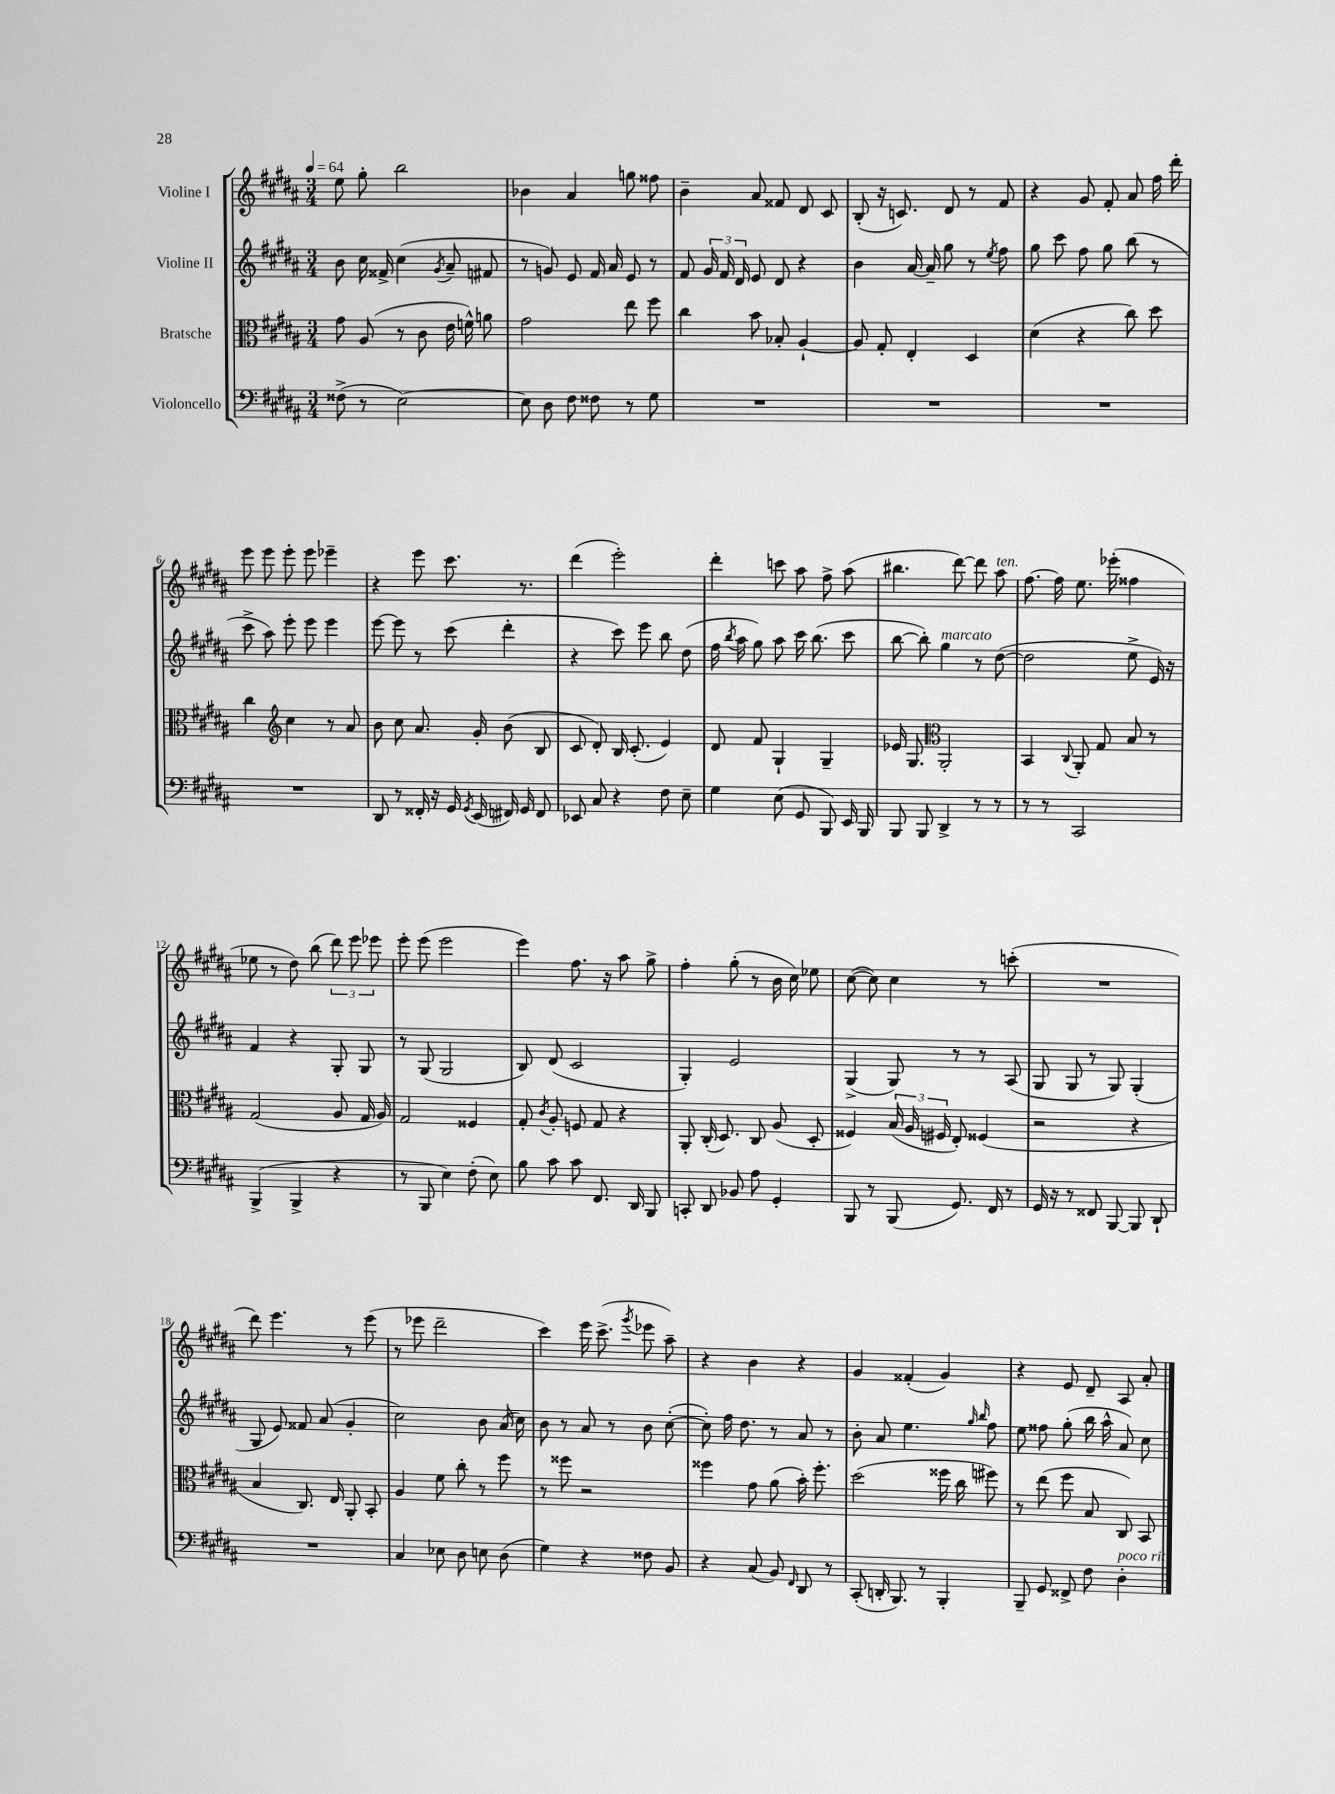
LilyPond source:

<<
\new StaffGroup <<
\new Staff = "s0" \with { instrumentName = "Violine I" } {
    \clef treble \key b \major \numericTimeSignature \time 3/4 \tempo 4 = 64
    \autoBeamOff e''8 gis''8-. b''2 |
    bes'4 ais'4 g''8 fisis''8 |
    b'4-- ais'8 fisis'8 dis'8 cis'8 |
    b8-.( r16 c'8.) dis'8 r8 fis'8 |
    r4 gis'8 fis'8-. ais'8 fis''16 dis'''16-. |
    e'''8 e'''8 e'''8-. e'''8 ees'''4-- |
    r4 e'''8 cis'''8. r8. |
    dis'''4( e'''2-.) |
    dis'''4-. c'''8 ais''8 fis''8-> ais''8( |
    bis''4. dis'''8~) dis'''8 ais''8^\markup { \italic "ten." } |
    fis''8.~ fis''16 e''8. ees'''16-.( fisis''4 |
    ees''8 r8 dis''8) b''8( \tuplet 3/2 { dis'''8) e'''8 ees'''8 } |
    e'''8-. e'''8( e'''2 |
    e'''4) fis''8. r16 ais''8 gis''8-> |
    fis''4-. gis''8-.( r8 b'16 cis''16) ees''8 |
    cis''8~( cis''8) cis''4 r8 c'''8-.( |
    R2. |
    dis'''8) e'''4. r8 e'''8( |
    r8 ees'''8 dis'''2-- |
    cis'''4) e'''16 cis'''8.->( \acciaccatura { gis'''8 } ees'''8 ais''8--) |
    r4 b'4 r4 |
    gis'4 fisis'4-.( gis'4) |
    r4 e'8 dis'8-- ais8 ais'8-. \bar "|." |
}
\new Staff = "s1" \with { instrumentName = "Violine II" } {
    \clef treble \key b \major \numericTimeSignature \time 3/4
    \autoBeamOff b'8 cis''16 fisis'16-> cis''4( \acciaccatura { gis'8 } ais'8-- fis'8 |
    r8 g'8) e'8 fis'16 ais'16 e'8 r8 |
    fis'8 \tuplet 3/2 { gis'16 fis'16 dis'16 } e'8 dis'8 r4 |
    b'4 ais'16~ ais'16-- gis''8 r8 \acciaccatura { e''8 } fis''8 |
    gis''8 cis'''8 fis''8 gis''8 b''8( r8 |
    cis'''8-> ais''8) e'''8-. e'''8 e'''4 |
    e'''8~ e'''8 r8 cis'''8( dis'''4-. |
    r4 cis'''8) e'''8 b''8 dis''8( |
    fis''16 \acciaccatura { b''8 } ais''16 gis''8) ais''8 cis'''16 b''8.( cis'''8 |
    b''8~ b''8-.) gis''4^\markup { \italic "marcato" } r8 dis''8~( |
    dis''2 e''8-> e'16) r16 |
    fis'4 r4 gis8-. gis8 |
    r8 gis8( gis2 |
    b8) dis'8( cis'2 |
    gis4-.) e'2 |
    gis4->( gis8) r8 r8 ais8( |
    gis8 gis8 r8 gis8) gis4-.( |
    gis8 e'8) fisis'8 ais'8( gis'4-. |
    cis''2) b'8 ais'16( cis''16) |
    b'8 r8 ais'8 r8 b'8 cis''8~-.( |
    cis''8-.) fis''16 dis''8. r8 ais'8 r8 |
    b'8-. ais'8 e''4. \grace { gis''16 b''16 } fis''8 |
    e''8 fisis''8 gis''8-.( b''16 ais''16-^ ais'8) cis''8 \bar "|." |
}
\new Staff = "s2" \with { instrumentName = "Bratsche" } {
    \clef alto \key b \major \numericTimeSignature \time 3/4
    \autoBeamOff gis'8 ais8( r8 cis'8 e'16 f'16-^) a'8 |
    gis'2 e''8 fis''8 |
    cis''4 b'8 bes8-. ais4~-! |
    ais8 gis8-. e4-. dis4 |
    dis'4( r4 cis''8) dis''8 |
    cis''4 \clef treble cis''4 r8 ais'8 |
    b'8 cis''8 ais'8. gis'16-. b'8( b8 |
    cis'8 dis'8-.) b16 cis'8.-.( e'4) |
    dis'8 fis'8 gis4-! gis4-- |
    ees'16 gis8. \clef alto ais,2-. |
    b,4 \appoggiatura { cis8 } ais,8-. gis8 b8 r8 |
    gis2( ais8 gis16 ais16) |
    gis2 fisis4 |
    gis8-. \acciaccatura { cis'8 } ais8-. f8 gis8 r4 |
    ais,8-. cis16-.( dis8.) cis8 ais8( dis8-. |
    fisis4) \tuplet 3/2 { b16( ais16 fis16 } e8-.) fisis4( |
    r2 r4 |
    b4 cis8.) e16 ais,8-. b,8-. |
    ais4 fis'8 cis''8-. r8 fis''8 |
    r8 fisis''8 r2 |
    fisis''4 gis'8 ais'8( b'16-.) fisis''8.-. |
    dis''2( fisis''16 cis''16 fis''8) |
    r8 e''8( fis''8 b8 cis8) b,8 \bar "|." |
}
\new Staff = "s3" \with { instrumentName = "Violoncello" } {
    \clef bass \key b \major \numericTimeSignature \time 3/4
    \autoBeamOff fisis8->( r8 e2~) |
    e8 dis8 fis8 fisis8 r8 gis8 |
    R2. |
    R2. |
    R2. |
    R2. |
    dis,8 r8 fisis,16-. r16 gis,16 \acciaccatura { gis,8 } e,16( fis,16) gis,16 fis,8 |
    ees,8 cis8 r4 fis8 e8-- |
    gis4 e8( gis,8 b,,8) e,16 b,,16 |
    b,,8 b,,8 dis,4-> r8 r8 |
    r8 r8 cis,2 |
    b,,4->( b,,4-> r4 |
    r8 b,,8 e4) fis8-.( e8) |
    b8 cis'8 cis'8 fis,8. dis,16 b,,8 |
    c,8-. dis,8 bes,8 ais8 gis,4-. |
    b,,8 r8 b,,8( gis,8.) fis,16 r8 |
    gis,16 r16 r8 fisis,8 b,,8~ b,,8 dis,8-! |
    R2. |
    cis4 ees8 dis8 e8 dis8( |
    gis4) r4 fisis8 b,8 |
    r4 cis8( b,8) \grace { fis,16 } dis,8 r8 |
    cis,8-.( d,16-. b,,8.) r8 b,,4-. |
    b,,8-- gis,8 fisis,8-> fis8 dis4-.^\markup { \italic "poco rit." } \bar "|." |
}
>>
>>
